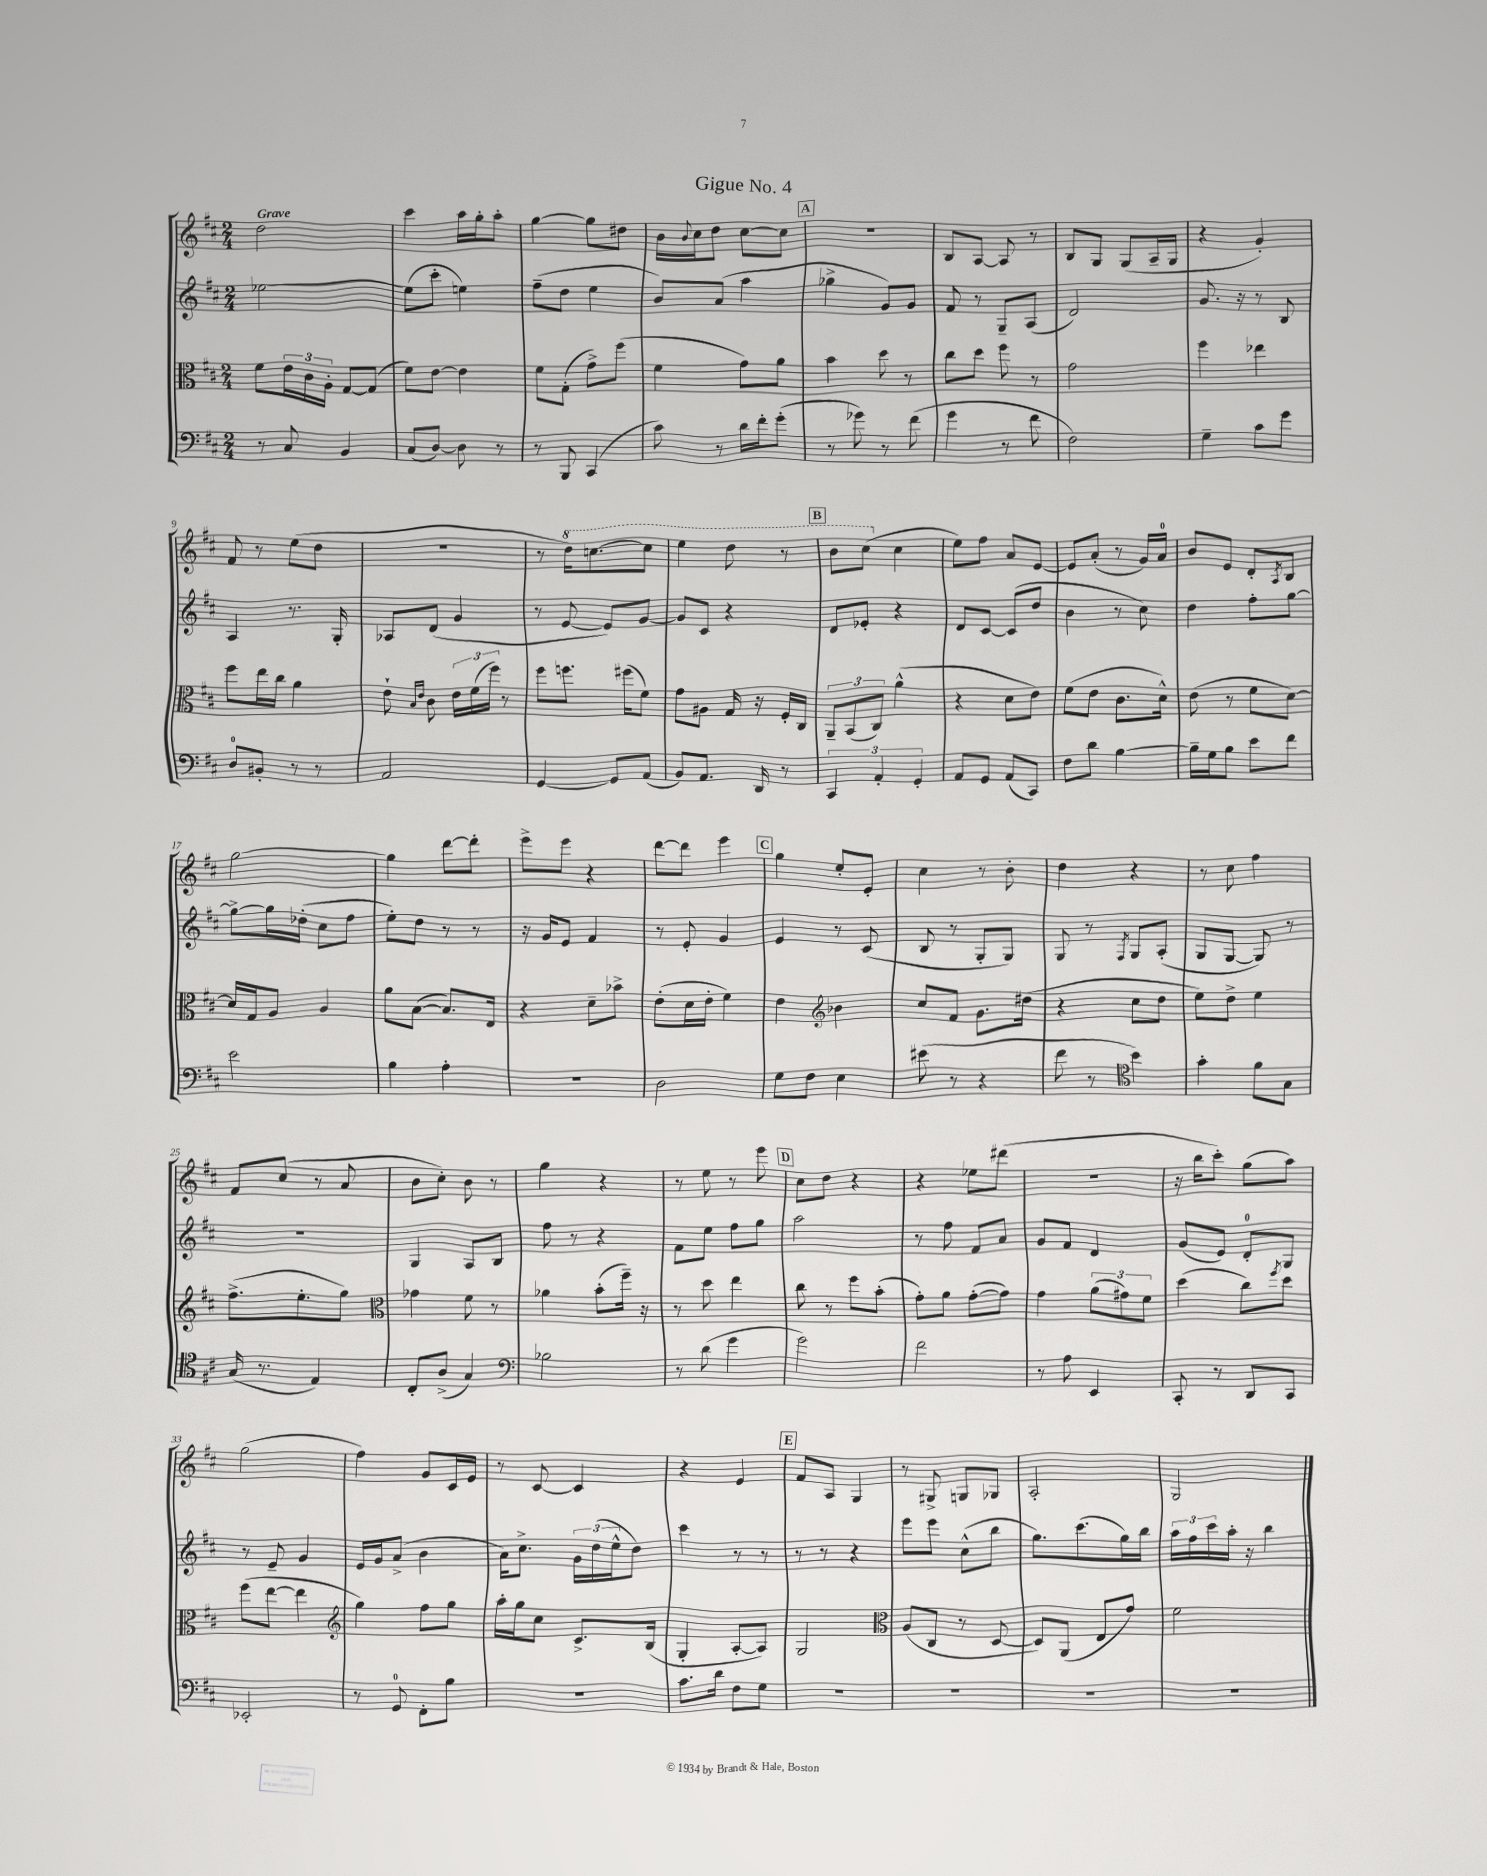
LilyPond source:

\header { title = "Gigue No. 4" }
<<
\new StaffGroup <<
\new Staff = "s0" {
    \clef treble \key d \major \numericTimeSignature \time 2/4 \tempo "Grave"
    d''2 |
    cis'''4 a''16 g''16-. a''8-. |
    g''4~ g''8 dis''8 |
    b'16 \appoggiatura { b'8 } cis''16 d''8 cis''8~ cis''8 |
    \mark \markup { \box "A" } r2 |
    b8 a8~ a8 r8 |
    b8 g8 g8( a16-- g16 |
    r4 g'4-.) |
    fis'8 r8 e''8( d''8 |
    R2 |
    r8 \ottava #1 d'''16) c'''8.~ c'''8 |
    e'''4 d'''8 r8 |
    \mark \markup { \box "B" } b''8 cis'''8( \ottava #0 cis''4 |
    e''8) fis''8 a'8 e'8~ |
    e'8 a'8-.( r8 g'16) a'16-0 |
    b'8 e'8 d'8-. \acciaccatura { a8 } b8 |
    g''2~ |
    g''4 d'''8~ d'''8-. |
    e'''8-> e'''8 r4 |
    d'''8~ d'''8 e'''4 |
    \mark \markup { \box "C" } g''4 e''8-. e'8-. |
    cis''4 r8 b'8-. |
    d''4 r4 |
    r8 cis''8 fis''4 |
    fis'8 cis''8( r8 a'8 |
    b'8 cis''8-.) b'8 r8 |
    g''4 r4 |
    r8 e''8 r8 e'''8 |
    \mark \markup { \box "D" } cis''8 d''8 r4 |
    r4 ees''8 dis'''8( |
    R2 |
    r16 b''16 cis'''8-.) g''8( a''8) |
    g''2( |
    fis''4) g'8 cis'16 e'16 |
    r8 cis'8~ cis'4 |
    r4 e'4 |
    \mark \markup { \box "E" } fis'8 a8 g4 |
    r8 gis8-> g8 ges8 |
    a2-. |
    g2 \bar "|." |
}
\new Staff = "s1" {
    \clef treble \key d \major \numericTimeSignature \time 2/4
    ees''2~ |
    ees''8( cis'''8-. e''4) |
    fis''8--( d''8 e''4 |
    b'8) a'8( a''4 |
    \mark \markup { \box "A" } ges''4-> g'8) g'8 |
    fis'8 r8 g8-- a8( |
    d'2) |
    g'8. r16 r8 b8 |
    a4 r8. g16-. |
    aes8 d'8( g'4 |
    r8 e'8~ e'8) g'8~ |
    g'8 cis'8 r4 |
    \mark \markup { \box "B" } d'8 ees'8-. r4 |
    d'8 cis'8~ cis'8( d''8 |
    b'4 r8 cis''8) |
    d''4 fis''8-. g''8~ |
    g''8~-> g''16 des''16-.( cis''8 fis''8 |
    e''8-.) d''8 r8 r8 |
    r16 g'16 e'8 fis'4 |
    r8 e'8-. g'4 |
    \mark \markup { \box "C" } e'4 r8 cis'8( |
    b8 r8 g8-. g8) |
    g8 r8 \acciaccatura { fis8 } g8 a8-.( |
    g8 g8~ g8) r8 |
    r2 |
    g4 a8 b8 |
    fis''8 r8 r4 |
    fis'8 e''8 fis''8 g''8 |
    \mark \markup { \box "D" } a''2 |
    r8 fis''8 fis'8 a'8 |
    g'8 fis'8 d'4 |
    g'8( e'8) d'8-0-. g8 |
    r8 e'8-- g'4 |
    e'16 g'16 a'8->( b'4 |
    a'16) cis''8.-> \tuplet 3/2 { g'16 d''16( e''16-^ } d''8) |
    cis'''4 r8 r8 |
    \mark \markup { \box "E" } r8 r8 r4 |
    e'''8 e'''8 cis''8-^( b''8 |
    g''8.) cis'''8.( g''16) b''16 |
    \tuplet 3/2 { a''16 fis''16 cis'''16 } a''16-. r16 b''4 \bar "|." |
}
\new Staff = "s2" {
    \clef alto \key d \major \numericTimeSignature \time 2/4
    fis'8 \tuplet 3/2 { e'16 cis'16 a16-. } g8~ g8( |
    fis'8) e'8~ e'4 |
    fis'8 g8-.( g'8->) fis''8( |
    fis'4 g'8) a'8 |
    \mark \markup { \box "A" } b'4 d''8 r8 |
    cis''8 d''8 fis''8 r8 |
    g'2 |
    fis''4 ees''4 |
    fis''8 e''16 cis''16 a'4 |
    e'8-! \grace { b16 e'16 } cis'8 \tuplet 3/2 { e'16 fis'16( fis''16) } r8 |
    fis''8 f''8. fis''16( fis'8) |
    g'8 ais8 g16 r16 fis16-. cis16 |
    \mark \markup { \box "B" } \tuplet 3/2 { a,8-- b,8( cis8) } a'4-^( |
    r4 d'8 e'8) |
    fis'8( e'8 cis'8. d'16-^) |
    e'8( r8 fis'8 d'8~) |
    d'16 g16 a8 a4 |
    a'8 b8~( b8.) e16 |
    r4 d'8-- bes'8-> |
    e'8-.( d'16 e'16-. fis'4) |
    \mark \markup { \box "C" } e'4 \clef treble bes'4 |
    cis''8 fis'8 g'8. dis''16( |
    r4 cis''8 d''8 |
    e''8) d''8-> e''4 |
    fis''8.->( e''8.-. g''8) |
    \clef alto ges'4 fis'8 r8 |
    aes'4 b'8-.( fis''16--) r16 |
    r8 d''8 e''4 |
    \mark \markup { \box "D" } cis''8 r8 fis''8 b'8-.( |
    g'8-.) a'8 g'8~-.( g'8) |
    g'4 \tuplet 3/2 { a'8( gis'8) fis'8 } |
    d''4( cis''8) \acciaccatura { fis''8 } d''8 |
    fis''8( e''8~ e''4 |
    \clef treble g''4) fis''8 g''8 |
    a''16-. g''16 cis''8 cis'8.-> b16( |
    g4-. a8~-. a8) |
    \mark \markup { \box "E" } g2 |
    \clef alto a8( cis8 r8 d8~ |
    d8) a,8( e8 g'8) |
    fis'2 \bar "|." |
}
\new Staff = "s3" {
    \clef bass \key d \major \numericTimeSignature \time 2/4
    r8 cis8 b,4 |
    cis8( d8~) d8 r8 |
    r8 b,,8 cis,4( |
    cis'8) r8 d'16 fis'16-. g'8-.( |
    \mark \markup { \box "A" } r8 ges'8) r8 fis'8( |
    g'4 r8 fis'8 |
    fis2) |
    g4-- cis'8 g'8 |
    d8-0 bis,8-. r8 r8 |
    a,2 |
    g,4~ g,8 a,8( |
    b,8) a,8. d,16 r8 |
    \mark \markup { \box "B" } \tuplet 3/2 { cis,4 a,4-. g,4-. } |
    a,8 g,8 a,8( cis,8) |
    fis8 d'8 b4~ |
    b16-- g16 b8 e'8 fis'8 |
    e'2 |
    b4 a4-. |
    R2 |
    d2 |
    \mark \markup { \box "C" } g8 fis8 e4 |
    eis'8( r8 r4 |
    fis'8 r8 \clef tenor b'4) |
    g'4-. fis'8 g8 |
    g16( r8. e4) |
    cis8-. a8->( g4) |
    \clef bass bes2 |
    r8 d'8( g'4 |
    \mark \markup { \box "D" } g'2) |
    fis'2 |
    r8 a8 e,4 |
    cis,8-. r8 d,8 cis,8 |
    ees,2-. |
    r8 g,8-0 fis,8-. b8 |
    r2 |
    cis'8. d'16 fis8 g8 |
    \mark \markup { \box "E" } R2 |
    R2 |
    R2 |
    R2 \bar "|." |
}
>>
>>
